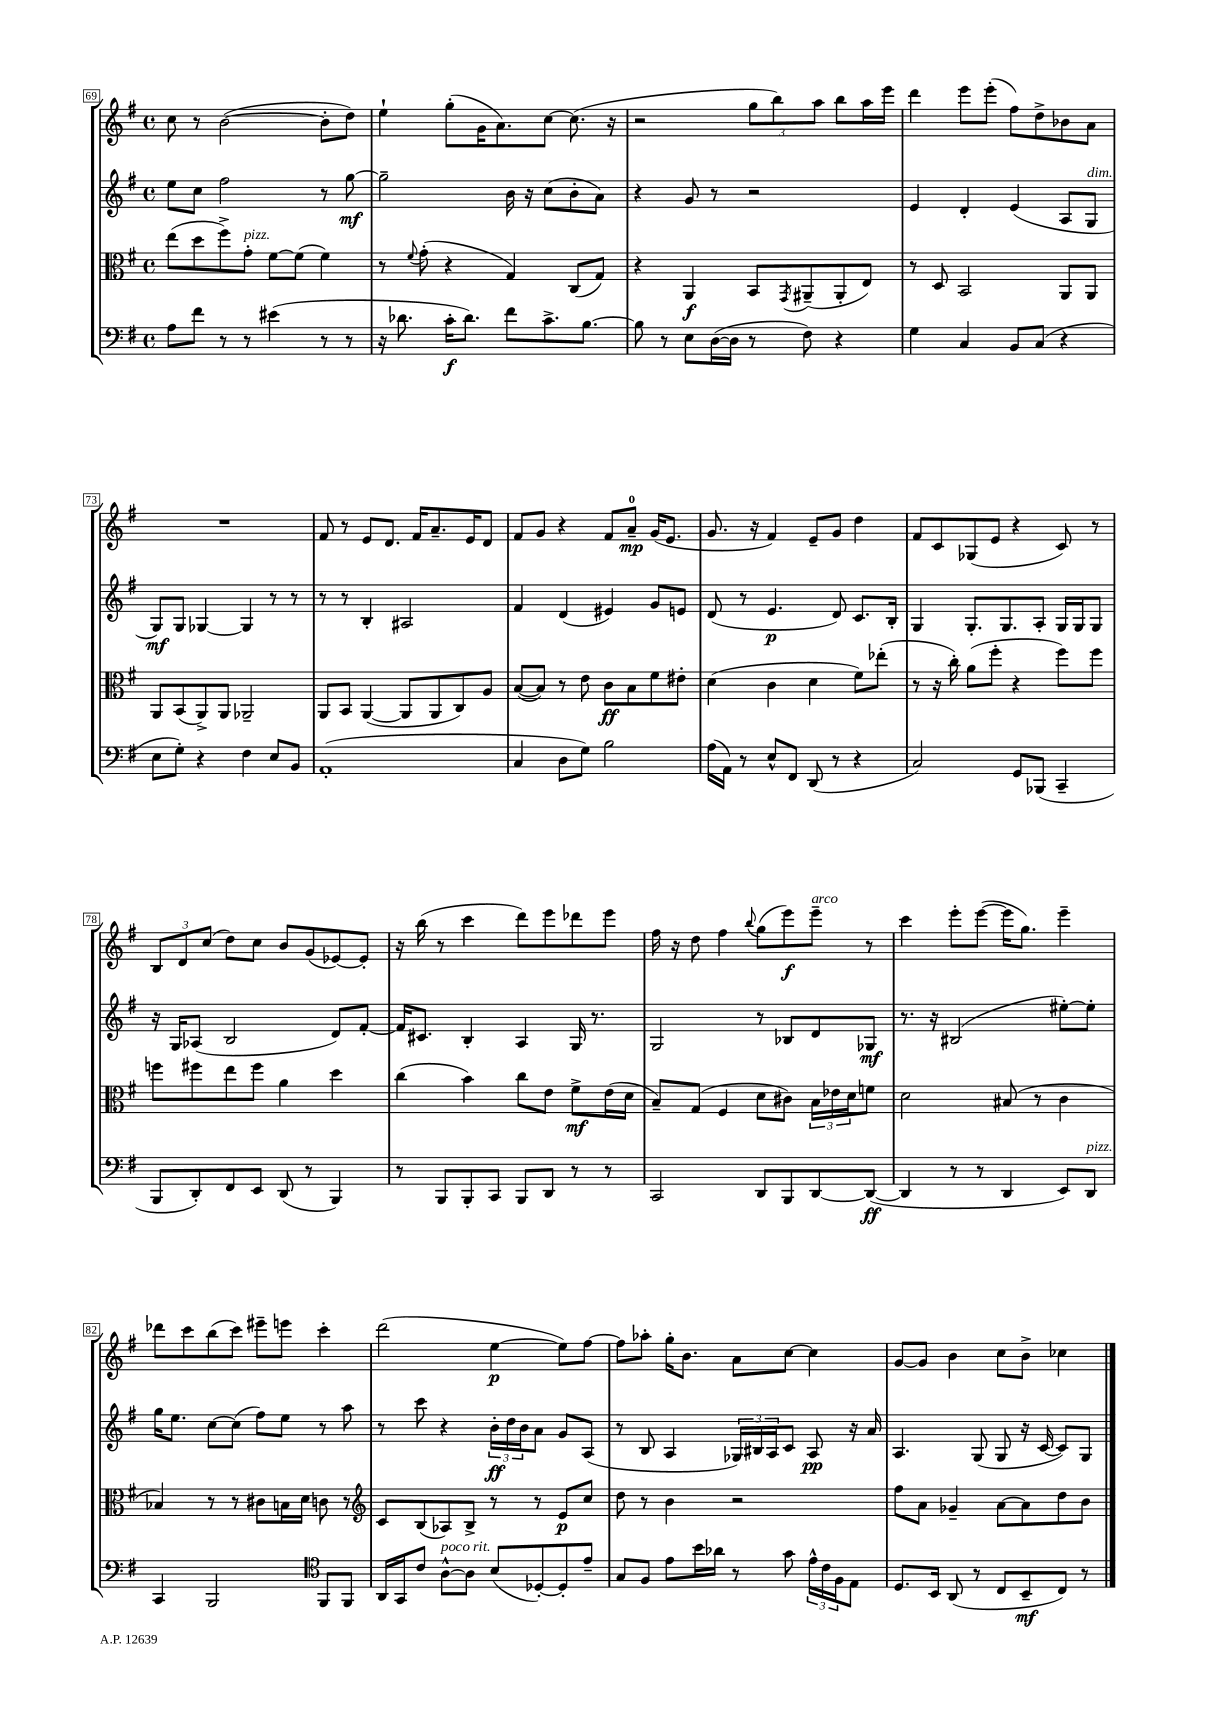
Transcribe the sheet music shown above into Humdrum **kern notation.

**kern	**kern	**kern	**kern
*staff4	*staff3	*staff2	*staff1
*clefF4	*clefC3	*clefG2	*clefG2
*k[f#]	*k[f#]	*k[f#]	*k[f#]
*M4/4	*M4/4	*M4/4	*M4/4
*met(c)	*met(c)	*met(c)	*met(c)
8A	(8ee	8ee	8cc
8f#	8dd	8cc	8r
8r	8ff#^)	2ff#	([2b
8r	8g'	.	.
(4e#	[8f#	.	.
.	(8f#]	.	.
8r	4f#)	8r	8b']
8r	.	[8gg	8dd)
=	=	=	=
16r	8r	2gg~]	4ee`
8.d-	.	.	.
.	8qqf#	.	.
.	(8g'	.	.
16c'	4r	.	(8gg'
8.d-)	.	.	.
.	.	.	16g
.	.	.	8.a)
8f#	4G)	16b	.
.	.	16r	.
8.c^	.	(8cc	[8cc
.	(8C	8b'	(8.cc]
[8.B	.	.	.
.	8G)	8a)	.
.	.	.	16r
=	=	=	=
8B]	4r	4r	2r
8r	.	.	.
8E	4AA	8g	.
([16D	.	8r	.
16D]	.	.	.
8r	8BB	2r	12gg
.	.	.	12bb)
.	8qGG	.	.
8F#)	(8AA#~	.	.
.	.	.	12aa
4r	8AA#'	.	8bb
.	8E)	.	16aa
.	.	.	16eee
=	=	=	=
4G	8r	4e	4ddd
.	8D	.	.
4C	2BB	4d'	8eee
.	.	.	(8eee'
8BB	.	(4e	8ff#)
(8C	.	.	8dd^
4r	8AA	8A	8b-
.	8AA	8G	8a
=	=	=	=
8E	8AA	8G)	1r
8G')	(8BB	8G	.
4r	8AA^)	[4G-	.
.	8AA	.	.
4F#	2AA-~	4G-]	.
8E	.	8r	.
8BB	.	8r	.
=	=	=	=
(1AA'	8AA	8r	8f#
.	8BB	8r	8r
.	([4AA	4B'	8e
.	.	.	8.d
.	8AA]	2A#	.
.	.	.	16f#
.	8AA	.	8.a~
.	8C)	.	.
.	.	.	16e
.	8A	.	8d
=	=	=	=
4C	([8B	4f#	8f#
.	8B])	.	8g
8D	8r	(4d	4r
8G)	8e	.	.
2B	8c	4e#)	8f#
.	8B	.	8a~
.	8f#	8g	(16g
.	.	.	8.e
.	8e#'	8e	.
=	=	=	=
(16A	(4d	(8d	8.g
16AA)	.	.	.
8r	.	8r	.
.	.	.	16r
8E^^	4c	4.e	4f#)
8FF#	.	.	.
(8DD	4d	.	8e~
8r	.	8d)	8g
4r	8f#)	8.c	4dd
.	(8ee-'	.	.
.	.	16B'	.
=	=	=	=
2C)	8r	4G	8f#
.	16r	.	8c
.	16cc')	.	.
.	(8a	8.G'	(8G-
.	8ff#'	.	8e
.	.	8.G	.
8GG	4r	.	4r
(8BBB-	.	8A'	.
4CC~	8ff#)	16G	8c)
.	.	16G	.
.	8ff#	8G	8r
=	=	=	=
8BBB	8ff	16r	12B
.	.	16G	.
.	.	.	12d
8DD')	8ff#	(8A-	.
.	.	.	(12cc
8FF#	8ee	2B	8dd)
8EE	8ff#	.	8cc
(8DD	4a	.	8b
8r	.	.	(8g
4BBB)	4dd	8d)	[8e-)
.	.	[8f#'	8e-']
=	=	=	=
8r	(4cc	16f#]	16r
.	.	8.c#	(16bb
8BBB	.	.	8r
8BBB'	4b)	4B'	4ccc
8CC	.	.	.
8BBB	8cc	4A	8ddd)
8DD	8e	.	8eee
8r	8f#^	16G	8ddd-
.	.	8.r	.
8r	(16e	.	8eee
.	16d	.	.
=	=	=	=
2CC	8B~)	2G	16ff#
.	.	.	16r
.	(8G	.	8dd
.	4F#	.	4ff#
.	.	.	8qqbb
8DD	8d	8r	(8gg
8BBB	8c#)	8B-	8eee)
[8DD	24B	8d	8eee~
.	24e-	.	.
.	24d	.	.
(8DD_	8f	8G-	8r
=	=	=	=
4DD]	2d	8.r	4ccc
.	.	16r	.
8r	.	(2B#	8eee'
8r	.	.	([8eee
4DD	(8B#	.	16eee]
.	.	.	8.gg)
.	8r	.	.
8EE)	4c	[8ee#')	4eee~
8DD	.	8ee#']	.
=	=	=	=
4CC	4B-)	16gg	8ddd-
.	.	8.ee	.
.	.	.	8ccc
2BBB	8r	[8cc	(8bb
.	8r	(8cc]	8ccc)
.	8c#	8ff#)	8eee#~
.	16B	8ee	8eee
.	16d	.	.
*clefC4	*	*	*
8FF#	8c	8r	4ccc'
8FF#	8r	8aa	.
=	=	=	=
*	*clefG2	*	*
16AA	8c	8r	(2ddd
16GG	.	.	.
8c	(8B	8ccc	.
[8A^^	8A-)	4r	.
8A]	8B^	.	.
(8B	8r	24b'	[4ee
.	.	24dd	.
.	.	24b	.
[8D-')	8r	8a	.
8D-']	8e	8g	8ee])
8e~	8cc	(8A	[8ff#
=	=	=	=
8G	8dd	8r	8ff#]
8F#	8r	8B	8aa-'
8e	4b	4A	16gg'
.	.	.	8.b
16b	.	.	.
16a-	.	.	.
8r	2r	24G-)	8a
.	.	24B#	.
.	.	24A	.
8g	.	8c	[8cc
24e^^	.	8A	4cc]
24c	.	.	.
24F#	.	.	.
8E	.	16r	.
.	.	16a	.
=	=	=	=
8.D	8ff#	4.A	[8g
.	8a	.	8g]
16BB	.	.	.
(8AA	4g-~	.	4b
8r	.	(8G	.
8C	[8a	8G	8cc
8BB~	8a]	16r	8b^
.	.	[16c	.
8C)	8dd	8c])	4cc-
8r	8b	8G	.
==	==	==	==
*-	*-	*-	*-
